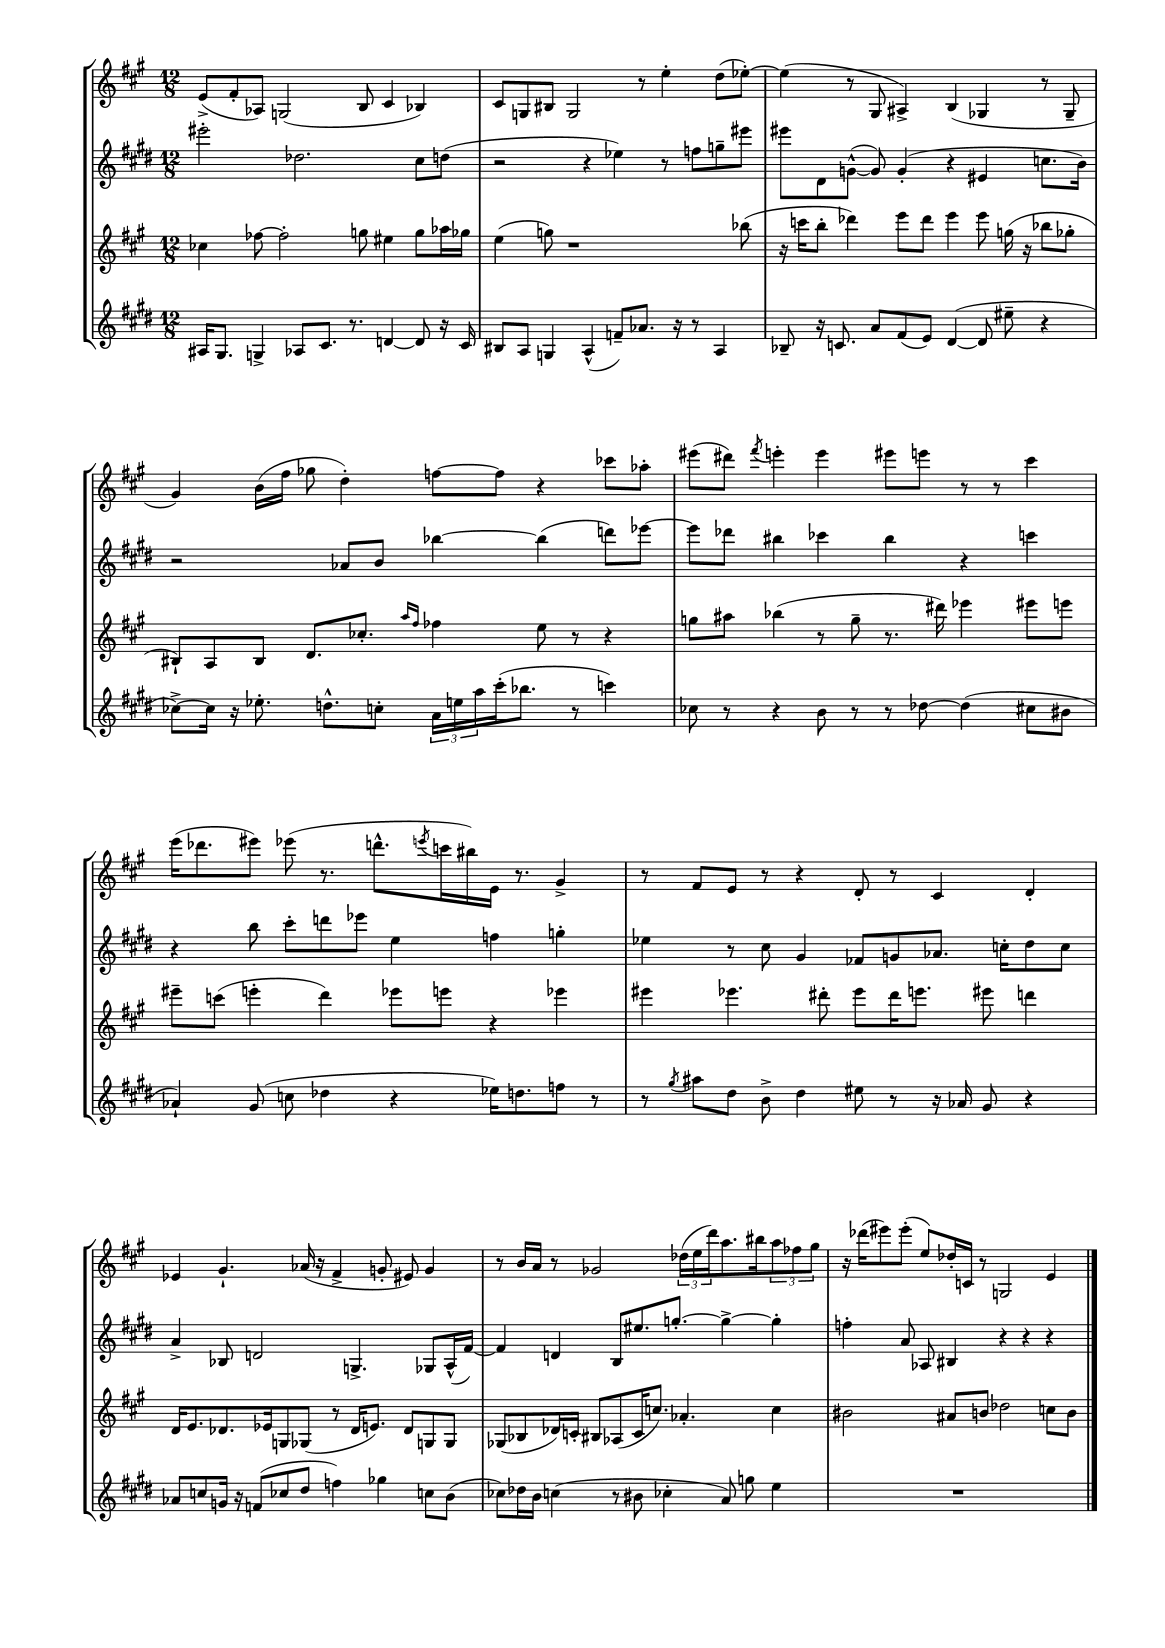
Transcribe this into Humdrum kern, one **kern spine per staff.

**kern	**kern	**kern	**kern
*staff4	*staff3	*staff2	*staff1
*clefG2	*clefG2	*clefG2	*clefG2
*k[f#c#g#d#]	*k[f#c#g#]	*k[f#c#g#d#]	*k[f#c#g#]
*M12/8	*M12/8	*M12/8	*M12/8
16A#/LK	4cc-\	2eee#'\	(8e^/L
8.G#/J	.	.	.
.	.	.	8f#'/
4G^/	[8ff-\	.	8A-/J)
.	2ff-'\]	.	(2G/
8A-/L	.	2.dd-\	.
8.c#/J	.	.	.
8.r	.	.	.
.	8gg\	.	8B/
[4d/	4ee#\	.	4c#/
8d/]	8gg\L	8cc#\L	4B-/)
16r	16aa-\L	(8dd\J	.
16c#/	16gg-\JJ	.	.
=	=	=	=
8B#/L	(4ee\	2r	8c#/L
8A/J	.	.	8G/
4G/	8gg\)	.	8B#/J
.	1r	.	2G/
(4A^^/	.	4r	.
8f~/L)	.	4ee-\)	.
8.a-/J	.	.	8r
.	.	8r	4ee'\
16r	.	.	.
8r	.	8ff\L	.
4A/	.	8gg~\	(8dd\L
.	(8bb-\	8eee#\J	[8ee-'\J)
=	=	=	=
8B-~/	16r	8eee#\L	(4ee-\]
.	16ccc\LK	.	.
16r	8bb'\J	8d#\	.
8.c/	.	.	.
.	4ddd-\)	([8g^^\J	8r
8a/L	.	8g/])	8G#/
(8f#/	8eee\L	(4g'/	4A#^/)
8e/J)	8ddd-\J	.	.
([4d#/	4eee\	4r	(4B/
8d#/]	8eee\	4e#/	4G-/
8ee#~\	(16gg\	.	.
.	16r	.	.
4r	8bb-\L	8.cc\L	8r
.	8gg-'\J	.	8G-~/
.	.	16b\Jk)	.
=	=	=	=
[8cc-^\L)	8B#`/L)	2r	4g#/)
16cc-\]Jk	8A/	.	.
16r	.	.	.
8.ee-'\	8B#/J	.	(16b\LL
.	.	.	16ff#\JJ
.	8.d/L	.	8gg-\
8.dd^^\L	.	.	.
.	.	8a-/L	4dd'\)
.	8.cc-'/J	.	.
8cc'\J	.	8b/J	.
.	16qqaa/LL	.	.
.	16qqff#/JJ	.	.
24a\LL	4ff-\	[4bb-\	[8ff\L
24ee\	.	.	.
24aa\	.	.	.
(16ccc#'\J	.	.	8ff\]J
8.bb-\J	.	.	.
.	8ee\	(4bb-\]	4r
8r	8r	.	.
4ccc\)	4r	8ddd\L)	8ccc-\L
.	.	[8eee-\J	8aa-'\J
=	=	=	=
8cc-\	8gg\L	8eee-\]L	(8eee#\L
8r	8aa#\J	8ddd-\J	8ddd#\J)
.	.	.	8qfff#/
4r	(4bb-\	4bb#\	4eee'\
8b\	8r	4ccc-\	4eee\
8r	8gg~\	.	.
8r	8.r	4bb#\	8eee#\L
[8dd-\	.	.	8eee\J
.	16ddd#\)	.	.
(4dd-\]	4eee-\	4r	8r
.	.	.	8r
8cc#\L	8eee#\L	4ccc\	4ccc#\
8b#\J	8eee\J	.	.
=	=	=	=
4a-`/)	8eee#~\L	4r	(16eee\LK
.	.	.	8.ddd-\
.	(8ccc\J	.	.
(8g#/	4eee'\	8bb\	8eee#\J)
8cc\	.	8ccc#'\L	(8eee-\
4dd-\	4ddd\)	8ddd\	8.r
.	.	8eee-\J	.
.	.	.	8.ddd^^\L
4r	8eee-\L	4ee\	.
.	.	.	8qeee/
.	8eee\J	.	16ccc\L
.	.	.	16bb#\)
16ee-\LK)	4r	4ff\	16e\JJ
8.dd\	.	.	8.r
8ff\J	4eee-\	4gg'\	4g#^/
8r	.	.	.
=	=	=	=
8r	4eee#\	4ee-\	8r
8qgg#/	.	.	.
8aa#\L	.	.	8f#/L
8dd#\J	4.eee-\	8r	8e/J
8b^\	.	8cc#\	8r
4dd#\	.	4g#/	4r
.	8ddd#'\	.	.
8ee#\	8eee-\L	8f-/L	8d'/
8r	16ddd#\K	8g/	8r
.	8.eee\J	.	.
16r	.	8.a-/J	4c#/
16a-/	.	.	.
8g#/	8eee#\	.	.
.	.	16cc'\LK	.
4r	4ddd\	8dd#\	4d'/
.	.	8cc\J	.
=	=	=	=
8a-/L	16d/LK	4a^/	4e-/
.	8.e/	.	.
8cc/	.	.	.
16g/Jk	8.d-/	8B-/	4.g#`/
16r	.	.	.
(8f/L	.	2d/	.
.	16e-/k	.	.
8cc-/	8G/	.	.
8dd#/J	(8G-/J	.	(16a-/
.	.	.	16r
4ff\)	8r	.	4f#^/
.	16d-/LK	4.G^/	.
.	8.e/J)	.	.
4gg-\	.	.	8g'/
.	8d-/L	.	8e#/)
8cc\L	8G/	8G-/L	4g/
(8b\J	8G/J	(16A^^/L	.
.	.	[16f#/JJ)	.
=	=	=	=
8cc-\L)	(8G-/L	4f#/]	8r
16dd-\L	8B-/	.	16b/LL
16b\JJ	.	.	16a/JJ
(4cc\	16d-/L)	4d/	8r
.	16c'/JJ	.	.
.	8B#/L	.	2g-/
8r	(8A-/	8B/L	.
8b#\	16c/K	8.ee#/	.
.	8.cc/J)	.	.
4cc-'\	.	.	.
.	.	[8.gg'/J	.
.	4.a-'/	.	(24dd-\LL
.	.	.	24ee\
.	.	.	24ddd\J)
8a/)	.	4gg^\_	8.aa\
8gg\	.	.	.
.	.	.	16bb#\k
4ee\	4cc\	4gg'\]	12aa\
.	.	.	12ff-\
.	.	.	12gg#\J
=	=	=	=
1.r	2b#\	4ff'\	16r
.	.	.	(16ddd-\LK
.	.	.	8eee#\)
.	.	8a/	(8eee#'\J
.	.	8A-/	8ee/L)
.	8a#/L	4B#/	16dd-'/L
.	.	.	16c/JJ
.	8b/J	.	8r
.	2dd-\	4r	2G/
.	.	4r	.
.	8cc\L	4r	4e/
.	8b\J	.	.
==	==	==	==
*-	*-	*-	*-
